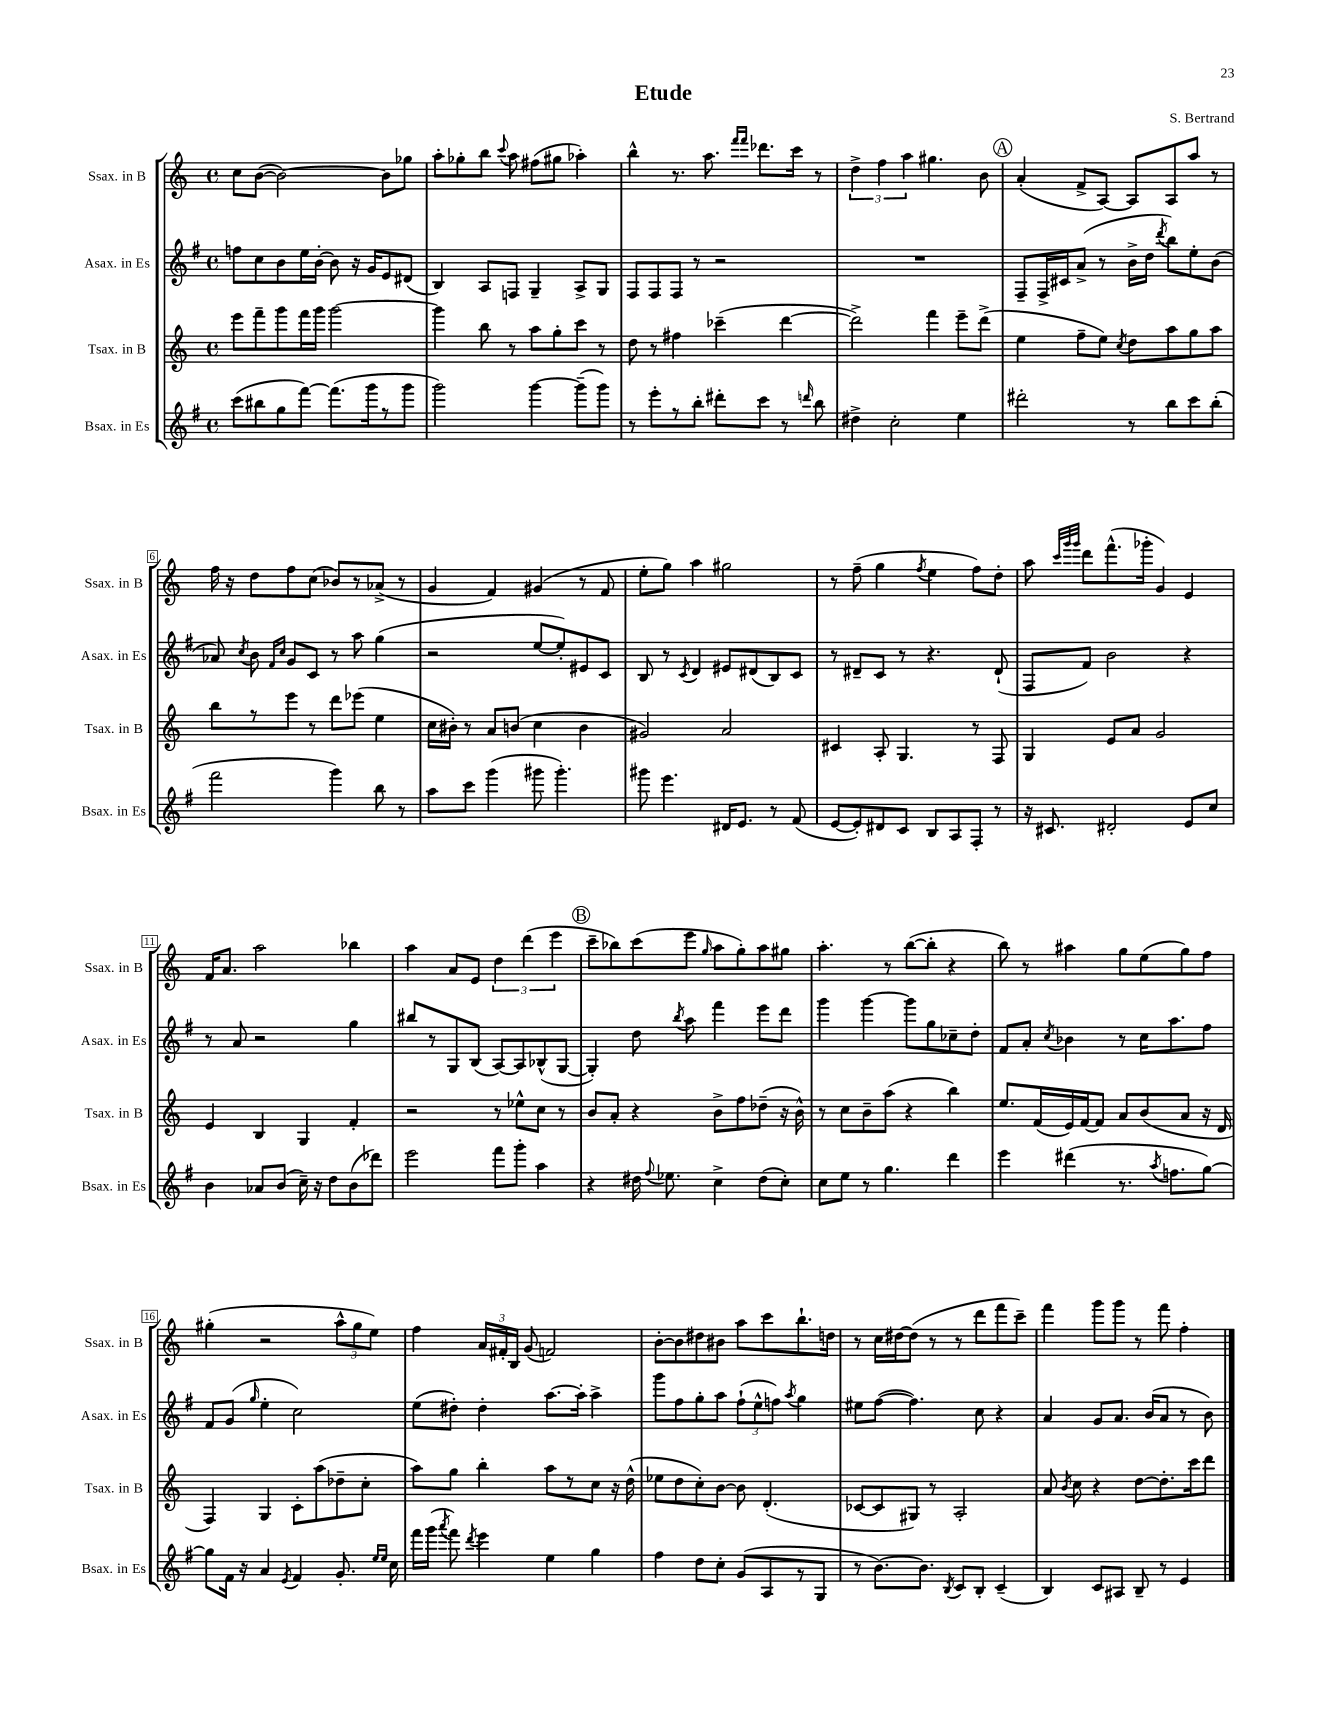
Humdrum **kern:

**kern	**kern	**kern	**kern
*staff4	*staff3	*staff2	*staff1
*clefG2	*clefG2	*clefG2	*clefG2
*k[f#]	*k[]	*k[f#]	*k[]
*M4/4	*M4/4	*M4/4	*M4/4
*met(c)	*met(c)	*met(c)	*met(c)
(8ccc\L	8eee\L	8ff\L	8cc\L
8bb#\	8fff~\	8cc\	([8b\J
8gg\	8ggg\	8b\	2b\_)
[8fff#\J)	16fff\L	16ee\L	.
.	16ggg\JJ	[16b'\JJ	.
(8.fff#\]L	[2ggg\	8b\]	.
.	.	16r	.
16ggg\k	.	16g/LK	.
8r	.	8e/	8b\]L
8ggg\J	.	(8d#/J	8gg-\J
=	=	=	=
2ggg\)	4ggg\]	4B/)	8aa'\L
.	.	.	8gg-'\
.	8bb\	8A/L	8bb\J
.	.	.	8qqccc/
.	8r	8F/J	8aa\
[4ggg\	8aa\L	4G~/	(8ff#\L
.	8gg'\	.	8gg#\J
(8ggg~\]L	8ccc\J	8A^/L	4aa-'\)
8ggg\J)	8r	8G/J	.
=	=	=	=
8r	8dd\	8F#/L	4bb^^\
8eee'\L	8r	8F#/	.
8r	4ff#\	8F#/J	8.r
8bb'\J	.	8r	.
.	.	.	8.aa\
8ddd#'\L	(4ccc-~\	2r	.
.	.	.	16qqfff/LL
.	.	.	16qqfff/JJ
8ccc\J	.	.	8.ddd-\L
8r	[4ddd\	.	.
.	.	.	16ccc\Jk
16qqddd/	.	.	.
8bb\	.	.	8r
=	=	=	=
4dd#^\	2ddd^\])	1r	6dd^\
.	.	.	6ff\
2cc'\	.	.	.
.	.	.	6aa\
.	4fff\	.	4.gg#\
4ee\	8eee~\L	.	.
.	(8ddd^\J	.	8b\
=	=	=	=
2ddd#'\	4ee\	8F#~/L	(4a'/
.	.	16F#^/L	.
.	.	16c#/J	.
.	8ff~\L	(8a^/J	8f^/L
.	8ee\J)	8r	[8A/J)
.	8qcc/	.	.
8r	8dd\L	16b^\LL	8A/]L
.	.	16dd\JJ	.
.	.	8qddd/	.
8bb\L	8aa\	8bb\L)	8A/
8ccc\	8gg\	8ee'\	8aa/J
(8bb'\J	8aa\J	(8b\J	8r
=	=	=	=
2fff#\	8bb\L	8a-/)	16ff\
.	.	.	16r
.	.	8qcc/	.
.	8r	8b\	8dd\L
.	.	16qqf#/LL	.
.	.	16qqcc/JJ	.
.	8eee\J	8g/L	8ff\
.	8r	8c/J	(8cc\J
4ggg\)	8ddd\L	8r	8b-/L)
.	(8eee-\J	8aa\	8r
8bb\	4ee\	(4gg\	(8a-^/J
8r	.	.	8r
=	=	=	=
8aa\L	16cc\LL	2r	4g/
.	16b#'\JJ)	.	.
8ccc\J	8r	.	.
(4ggg\	8a/L	.	4f/)
.	(8b/J	.	.
8ggg#\	4cc\	[8ee/L	(4g#/
4.ggg#'\)	.	8ee'/])	.
.	4b\	8e#/	8r
.	.	8c/J	8f/
=	=	=	=
8ggg#\	2g#/)	8B/	8ee'\L
4.eee\	.	8r	8gg\J)
.	.	8qc/	.
.	.	4d/	4aa\
16d#/LK	2a/	8e#/L	2gg#\
8.e/J	.	.	.
.	.	(8d#/	.
8r	.	8B/)	.
(8f#/	.	8c/J	.
=	=	=	=
[8e/L	4c#/	8r	8r
8e'/])	.	8d#~/L	(8ff~\
8d#/	8A'/	8c/J	4gg\
8c/J	4.G/	8r	.
.	.	.	8qff/
8B/L	.	4.r	4ee\
8A/	.	.	.
8F#'/J	8r	.	8ff\L)
8r	8F/	(8d#`/	8dd'\J
=	=	=	=
16r	4G/	8F#/L	8aa\
8.c#/	.	.	.
.	.	.	32qqccc/LLL
.	.	.	32qqggg/
.	.	.	32qqggg/JJJ
.	.	8f#/J)	8ddd\L
2d#'/	8e/L	2b\	(8.fff^^\
.	8a/J	.	.
.	.	.	16ggg-'\Jk
.	2g/	.	4g/)
8e/L	.	4r	4e/
8cc/J	.	.	.
=	=	=	=
4b\	4e/	8r	16f/LK
.	.	.	8.a/J
.	.	8a/	.
8a-/L	4B/	2r	2aa\
(8b/J	.	.	.
16cc~\)	4G/	.	.
16r	.	.	.
8dd\L	.	.	.
(8b\	4f'/	4gg\	4bb-\
8ddd-\J)	.	.	.
=	=	=	=
2eee\	2r	8bb#/L	4aa\
.	.	8r	.
.	.	8G/	8a/L
.	.	(8B/J	8e/J
8fff#\L	8r	[8A/L)	6dd\
8ggg'\J	8ee-^^\L	8A/]	.
.	.	.	(6ddd\
4aa\	8cc\J	(8B-^^/	.
.	.	.	6eee\
.	8r	[8G/J	.
=	=	=	=
4r	8b/L	4G'/])	8ccc~\L
.	8a'/J	.	8bb-\)
16dd#\	4r	8dd\	(8ccc\
8qqff#/	.	.	.
8.ee-\	.	.	.
.	.	8qbb/	.
.	.	8aa\	8eee\J
.	.	.	16qqgg/
4cc^\	8b^\L	4fff#\	8aa\L
.	8ff\	.	8gg'\)
(8dd#\L	(8dd-~\J	8eee\L	8aa\
8cc'\J)	16r	8ddd\J	8gg#\J
.	16b^^\)	.	.
=	=	=	=
8cc\L	8r	4ggg\	4.aa'\
8ee\J	8cc\L	.	.
8r	8b~\	[4ggg\	.
4.gg\	(8aa\J	.	8r
.	4r	8ggg\]L	([8bb\L
.	.	8gg\	8bb'\]J
4ddd\	4bb\)	8cc-~\	4r
.	.	8dd'\J	.
=	=	=	=
4eee\	8.ee/L	8f#/L	8bb\)
.	.	8a'/J	8r
.	(16f/L	.	.
.	.	8qcc/	.
(4ddd#\	16e/)	4b-\	4aa#\
.	[16f/J	.	.
.	8f/]J	.	.
8.r	8a/L	8r	8gg\L
.	(8b/	16cc\LK	(8ee\
8qaa/	.	.	.
8.ff\L	.	8.aa\	.
.	8a/J	.	8gg\)
[8gg\J)	16r	8ff#\J	8ff\J
.	16d/	.	.
=	=	=	=
8gg\]L	4F/)	8f#/L	(4gg#'\
16f#\Jk	.	(8g/J	.
16r	.	.	.
.	.	16qqgg/	.
4a/	4G/	4ee'\	2r
8qe/	.	.	.
4f#/	8c'\L	2cc\)	.
.	(8aa\	.	.
8.g'/	8dd-~\	.	12aa^^\L
.	.	.	12gg#\
.	8cc'\J	.	.
.	.	.	12ee\J)
16qqee/LL	.	.	.
16qqee/JJ	.	.	.
16cc\	.	.	.
=	=	=	=
16fff#\LL	8aa\L)	(8ee\L	4ff\
(16ggg\JJ	.	.	.
8qaaa/	.	.	.
8fff#\)	8gg\J	8dd#'\J)	.
8qddd/	.	.	.
4eee\	4bb'\	4dd#'\	24a/LL
.	.	.	24f#'/
.	.	.	24B/JJ
.	.	.	(8g/
4ee\	8aa\L	[8.aa\L	2f/)
.	8r	.	.
.	.	16aa'\]Jk	.
4gg\	8cc\J	4aa^\	.
.	16r	.	.
.	(16dd^^\	.	.
=	=	=	=
4ff#\	8ee-\L	8ggg\L	[8b'\L
.	8dd\	8ff#\	8b\]
8dd\L	8cc'\)	8gg'\	8dd#\
8cc'\J	[8b\J	8aa\J	8b#\J
(8g/L	8b\]	(12ff#`\L	8aa\L
.	.	12ee^^\	.
8A/	(4.d'/	.	8ccc\
.	.	12ff\J)	.
.	.	8qaa/	.
8r	.	4gg\	8.bb`\
8G/J	.	.	.
.	.	.	16dd\Jk
=	=	=	=
8r	[8c-/L	8ee#\L	8r
[8.b\L)	8c-/]	([8ff#\J	16cc\LL
.	.	.	[16dd#\J
.	8G#/J)	4.ff#\])	(8dd#\]J
8.b\]J	.	.	.
.	8r	.	8r
8qB/	.	.	.
8c/L	2A'/	.	8r
8B'/J	.	8cc\	8ddd\L
(4c~/	.	4r	8fff\
.	.	.	8ccc~\J)
=	=	=	=
4B/)	8a/	4a/	4fff\
.	8qb/	.	.
.	8cc\	.	.
8c/L	4r	8g/L	8ggg\L
8A#/J	.	8.a/J	8ggg\J
8B~/	[8dd\L	.	8r
.	.	(16b/LK	.
8r	8.dd'\]	8a/J	8fff\
4e/	.	8r	4ff'\
.	16ccc\k	.	.
.	8ddd\J	8b\)	.
==	==	==	==
*-	*-	*-	*-
